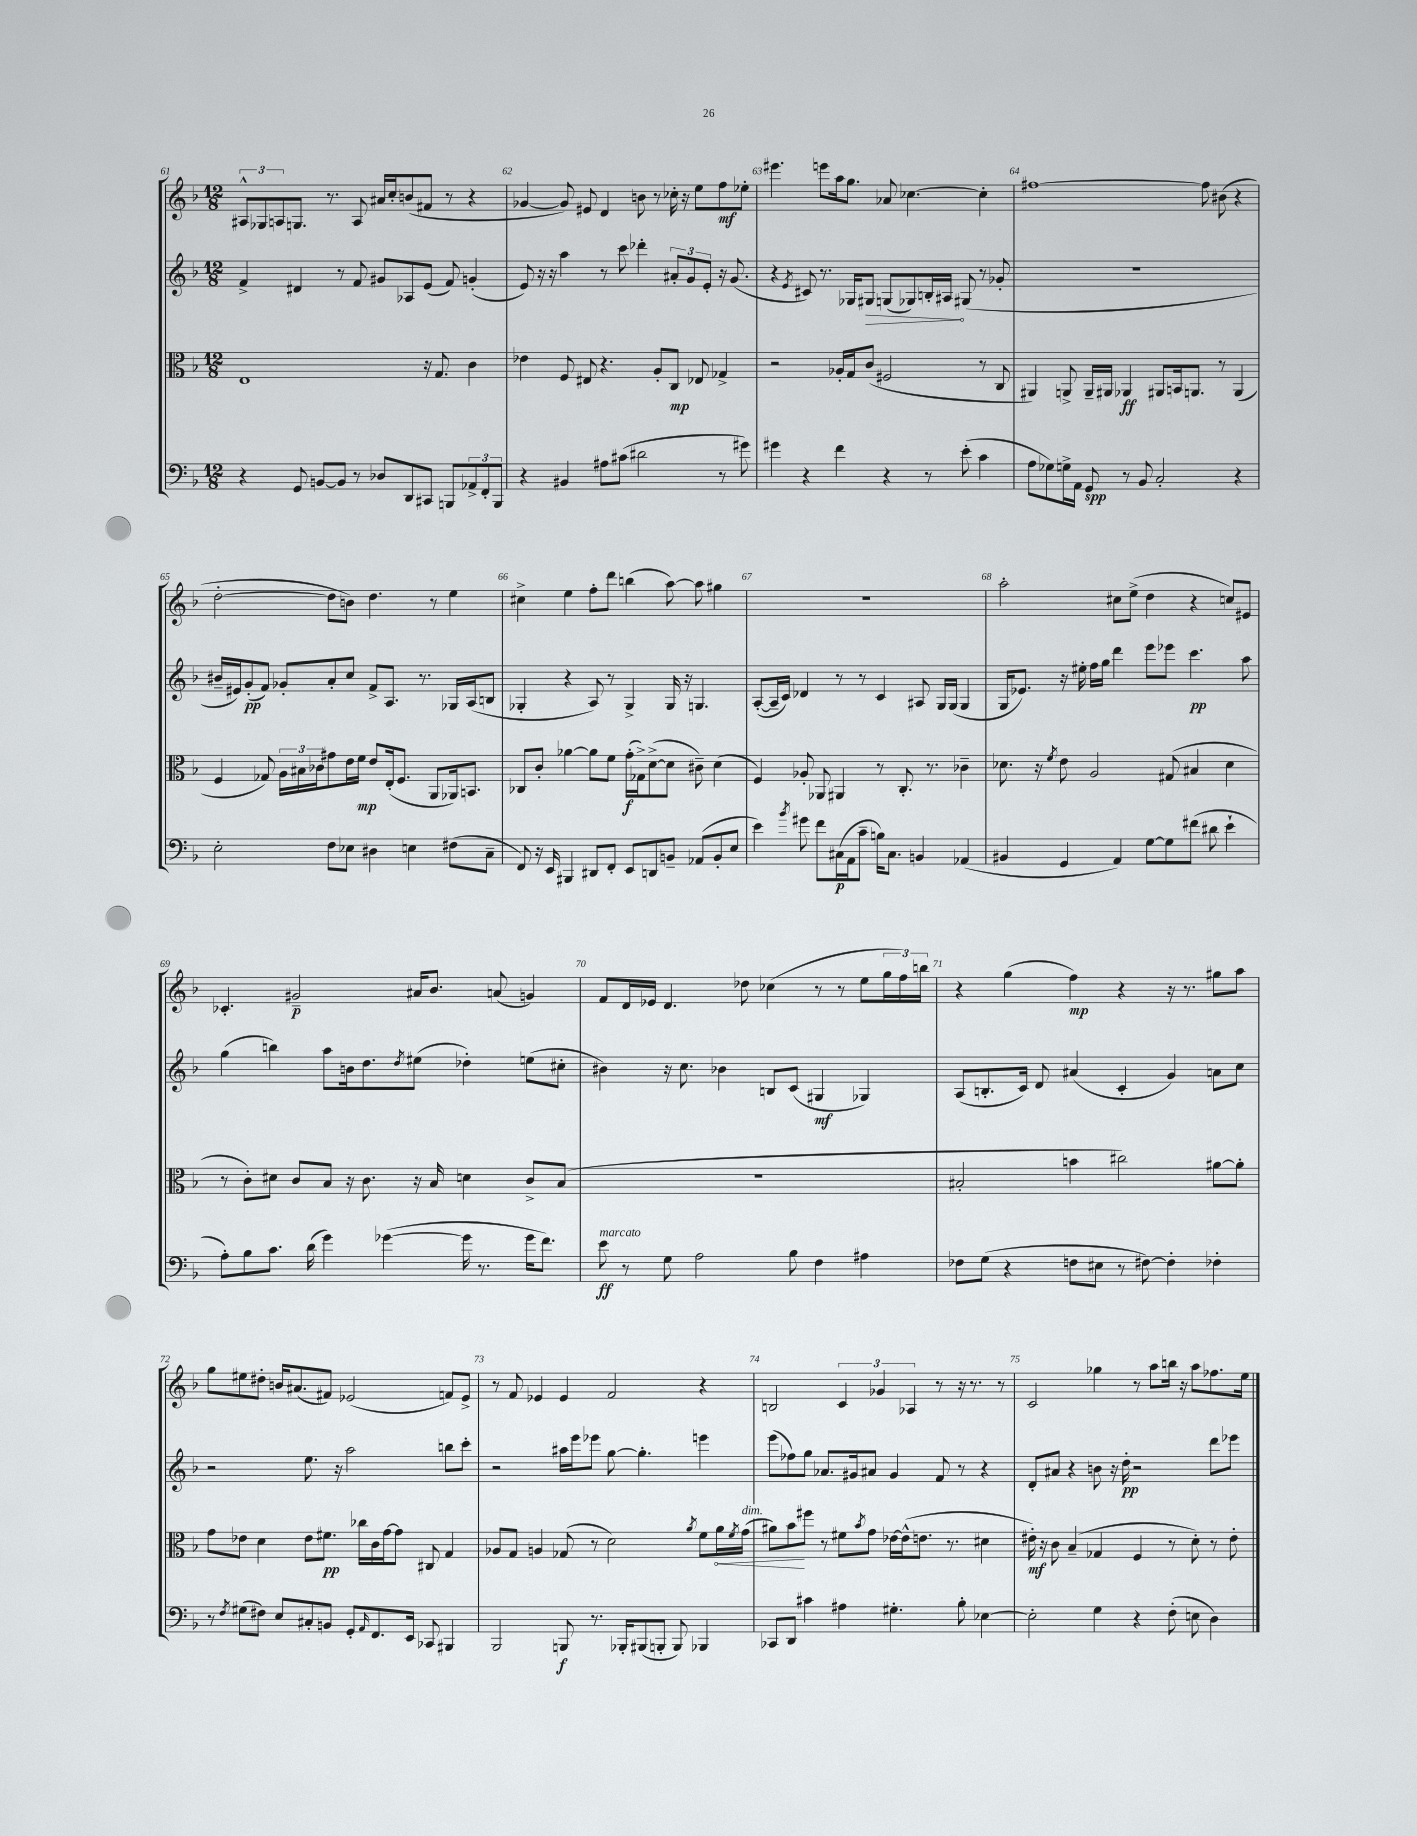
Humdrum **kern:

**kern	**kern	**kern	**kern
*staff4	*staff3	*staff2	*staff1
*clefF4	*clefC3	*clefG2	*clefG2
*k[b-]	*k[b-]	*k[b-]	*k[b-]
*M12/8	*M12/8	*M12/8	*M12/8
4r	1E	4f^	12A#^^
.	.	.	12G-
.	.	.	12A
8GG	.	4d#	8.G
[8BB	.	.	.
.	.	.	8.r
8BB]	.	8r	.
8r	.	8f	8A
8D-	.	8g#	16a#
.	.	.	16cc'
8DD	.	8A-	(8b
8CC#	16r	(8e	8f#
.	8.G	.	.
8BBB	.	8f)	8r
12AA-^	4c	(4g'	4r
12FF'	.	.	.
12BBB	.	.	.
=	=	=	=
4r	4e-	8e)	[4g-
.	.	16r	.
.	.	16r	.
4BB#	8F	4aa	8g-])
.	8E#	.	8e#
8A#	4.r	8r	4d
(8c#	.	8ccc	.
2d#	.	4ddd-'	8b
.	8A'	.	8r
.	8C	12a#'	16cc-'
.	.	.	16r
.	.	12g	.
.	8E-	.	8ee
.	.	12e'	.
8r	4G-^	16r	8ff
.	.	(8.g	.
8g#)	.	.	8ee-'
=	=	=	=
4g#	2r	4r	4.eee#
.	.	8qe	.
4r	.	8c#)	.
.	.	8.r	8eee
4f	16A-'	.	16aa
.	16G	16G-	8.gg
.	(8c	8G#	.
4r	2F#	(8G	8a-
.	.	8G-)	[4.cc-
8r	.	16B'	.
.	.	16A#	.
(8e'	.	(8G#	.
4c	8r	8r	4cc-']
.	8C	8g-'	.
=	=	=	=
8A	4AA#)	1.r	[1ff#
8G-)	.	.	.
16G^	8AA^	.	.
16AA	.	.	.
8GG	16AA~	.	.
.	16AA#	.	.
8r	4AA-	.	.
8BB-	.	.	.
2C'	8AA#	.	.
.	16BB	.	.
.	8.AA	.	.
.	.	.	8ff#]
.	8r	.	(8b#
4r	(4AA	.	4r
=	=	=	=
2E'	4F	16b#~	[2dd'
.	.	16e#)	.
.	.	(8g'	.
.	8G-)	8f)	.
.	24A	8g-'	.
.	24B#	.	.
.	24c-	.	.
8F	8g#	8a'	8dd]
8E-	16e	8cc	8b)
.	16f	.	.
4D#	8e	8f^	4.dd
.	(16E'	8.A	.
.	8.F	.	.
4E	.	.	.
.	.	8.r	.
.	8AA	.	8r
(8F#	16AA-)	16G-	4ee
.	8.BB	(16A	.
8C~	.	8B	.
=	=	=	=
8FF)	8C-	4G-'	4cc#^
16r	8c'	.	.
16EE	.	.	.
4BBB#	[4a-	4r	4ee
8DD#	8a-]	8A)	8ff'
8FF'	8f	8r	8ddd
8EE	(16g'	4G-^	(4bb
.	16G-^)	.	.
8DD	([8d^	.	.
8BB~	8d]	16G-	[8aa)
.	.	16r	.
(8AA-	8c#~)	4.G	8aa]
8BB'	(4d	.	4gg#
8E	.	.	.
=	=	=	=
4e)	4F)	([8A'	1.r
.	.	16A~]	.
.	.	16c)	.
8qb-	.	.	.
8g#	8A-'	4d-	.
8f	8AA-	.	.
(16C#	4AA#	8r	.
16AA	.	.	.
8c~	.	8r	.
16B)	8r	4c	.
8.C#	.	.	.
.	8.C'	.	.
4BB	.	8A#	.
.	8.r	.	.
.	.	16G	.
.	.	(16G	.
(4AA-	4c-~	4G	.
=	=	=	=
4BB#	8.d-	16G	2aa'
.	.	8.e-)	.
.	16r	.	.
.	8qf	.	.
4GG	8e	16r	.
.	.	16ee#'	.
.	2A	16ff	.
.	.	16gg	.
4AA)	.	4ddd	8cc#
.	.	.	(8ee^
[8G	.	8eee	4dd
8G]	(8G#	8eee-	.
(8f#	4B#	4.ccc	4r
8d#	.	.	.
4e`	4d-	.	8cc)
.	.	8aa	8e#
=	=	=	=
8A')	8r	(4gg	4.c-'
8B-	8c')	.	.
8.c	8d#	4bb)	.
.	8c	.	2g#~
(16d	.	.	.
4g)	8B-	8aa	.
.	16r	16b	.
.	8.c	8.dd	.
([4g-	.	.	.
.	.	8qdd	.
.	16r	(8ee#	16a#
.	16B-	.	8.b-
16g-]	4d	4dd-')	.
8.r	.	.	.
.	.	.	(8a
16g-	8c^	(8ee	4g)
8.f)	.	.	.
.	(8B-	8cc#'	.
=	=	=	=
8e	1.r	4b#)	8f
8r	.	.	16d
.	.	.	16e-
8G	.	16r	4.d
.	.	8.cc	.
2A	.	.	.
.	.	4b-	.
.	.	.	8dd-
.	.	8B	(4cc-
8B-	.	(8c	.
4F	.	4G#	8r
.	.	.	8r
4A#	.	4G-)	8ee
.	.	.	24gg
.	.	.	24ff)
.	.	.	24bb
=	=	=	=
8F-	2B#'	(8A	4r
(8G	.	8.B'	.
4r	.	.	(4gg
.	.	16c)	.
.	.	8d	.
8F	4b	(4a#	4ff)
8E#	.	.	.
8r	2cc#)	4c'	4r
[8F#)	.	.	.
4F#']	.	4g)	16r
.	.	.	8.r
4F-'	[8a#	8a	8gg#
.	8a#']	8cc	8aa
=	=	=	=
8r	8g	2r	8gg
8qF	.	.	.
(8G#	8e-	.	8ee#
8F#)	4d	.	8dd#'
8E	.	.	16b
.	.	.	(8.a#
8C#'	8e-	8.ee	.
8BB	8.f#	.	8f#)
.	.	16r	.
8GG'	.	2aa	(2e-
.	16cc-	.	.
16qqAA	.	.	.
8.FF	16c	.	.
.	[16g	.	.
.	8g]	.	.
16EE	.	.	.
8CC-	8C#	.	.
4BBB#	4G	8bb	8f)
.	.	8ccc'	8e-^
=	=	=	=
2BBB-	8A-	2r	8r
.	8G	.	8f
.	4A	.	4e-
8BBB	(8G-	16aa#	4e-
.	.	16eee	.
8.r	8r	8eee-	.
.	2d)	[8gg	2f
16BBB-'	.	.	.
(8BBB#	.	4.gg']	.
8BBB'	.	.	.
8BBB)	.	.	.
.	8qa	.	.
4BBB-	8f	4eee	4r
.	16a	.	.
.	8qf	.	.
.	(16g	.	.
=	=	=	=
8CC-	8a#)	(8eee	2B
8DD	8b-	8ff-)	.
4c#	8ff#	8gg	.
.	8r	8.a-	.
4A#	8f#	.	6c
.	.	16g#	.
.	8qb-	.	.
.	8g	8a#	.
.	.	.	6g-
4.G#'	[16e-	4g#	.
.	(16e-^^]	.	.
.	.	.	6A-
.	8.e	.	.
.	.	8f	8r
.	8.r	.	.
8B-'	.	8r	16r
.	.	.	8.r
[4E-	4d#	4r	.
.	.	.	8r
=	=	=	=
2E-']	16e#')	8d'	2c
.	16r	.	.
.	8c	8a#	.
.	(4B-~	4r	.
4G	4G-	8b	4gg-
.	.	16r	.
.	.	16dd'	.
4r	4F	2r	8r
.	.	.	8aa
(8F'	8r	.	16bb
.	.	.	16r
8E	8d')	.	8aa
4D)	8r	8ddd	8.ff-
.	8e#'	8eee-	.
.	.	.	16ee
==	==	==	==
*-	*-	*-	*-
